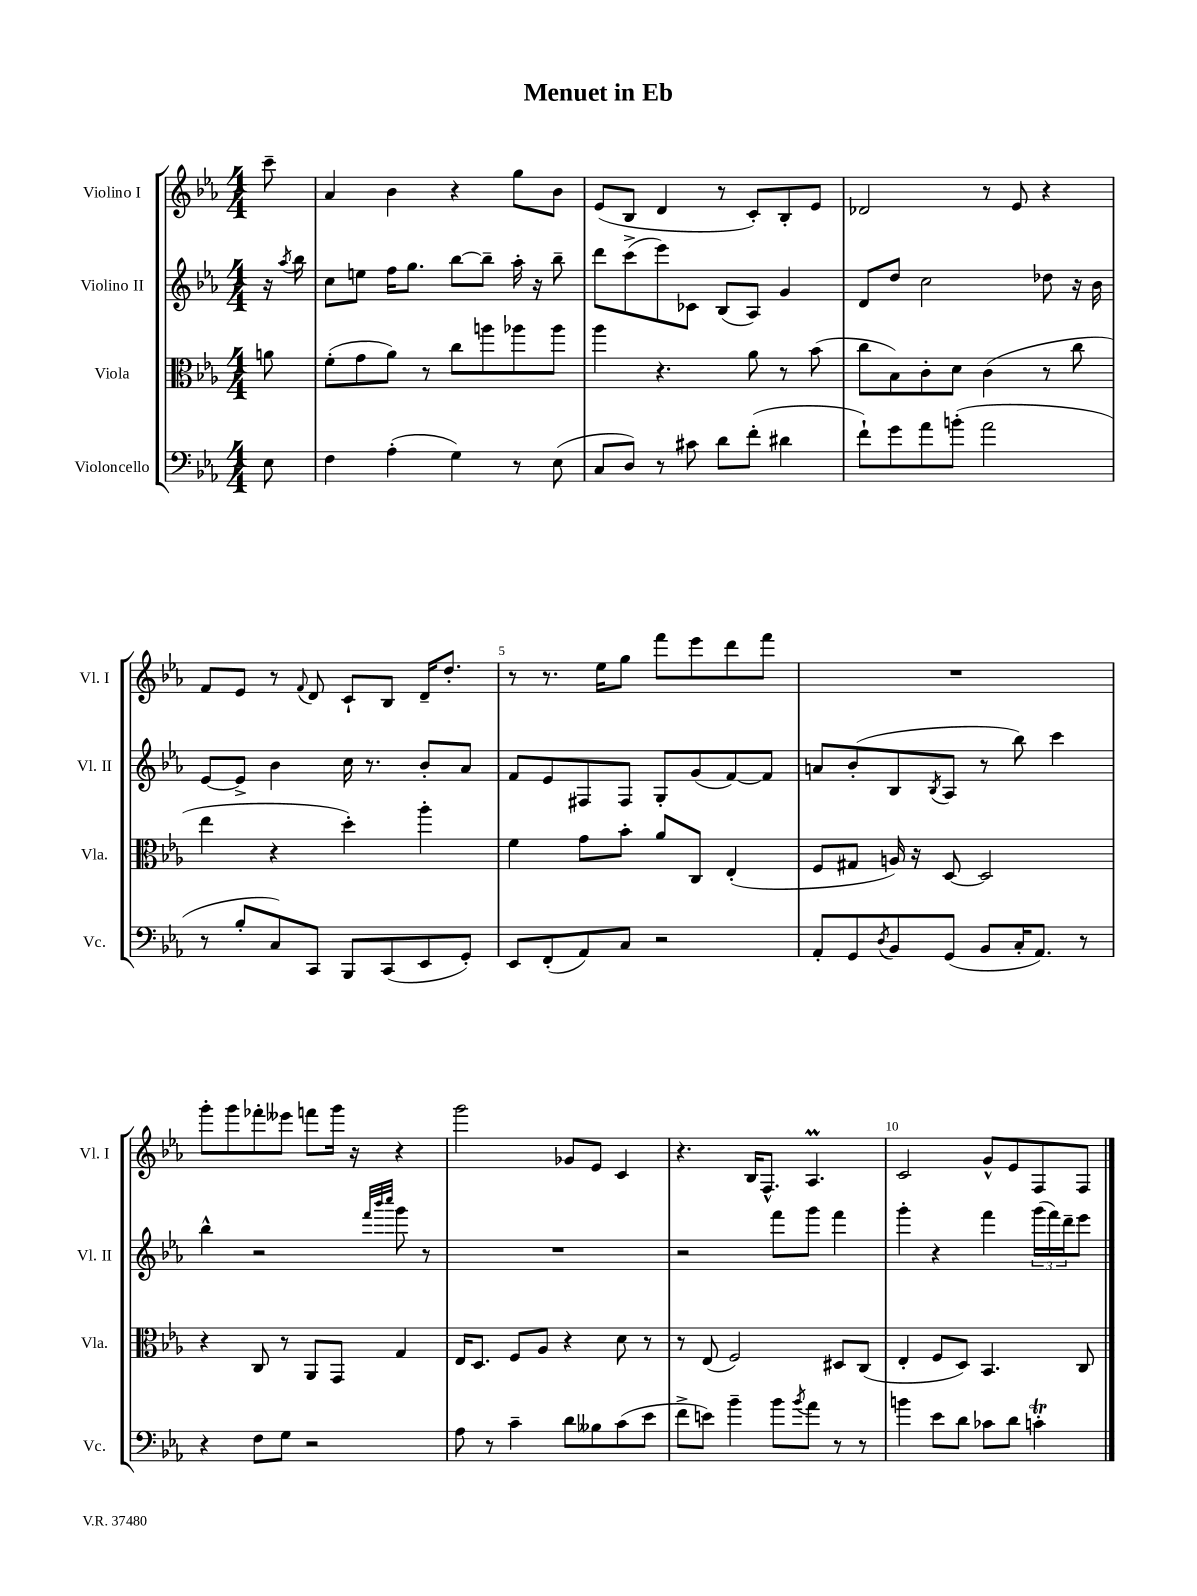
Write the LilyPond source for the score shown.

\header { title = "Menuet in Eb" }
<<
\new StaffGroup <<
\new Staff = "s0" \with { instrumentName = "Violino I" shortInstrumentName = "Vl. I" } {
    \clef treble \key ees \major \numericTimeSignature \time 4/4 \partial 8
    c'''8-- |
    aes'4 bes'4 r4 g''8 bes'8 |
    ees'8( bes8 d'4 r8 c'8-.) bes8-. ees'8 |
    des'2 r8 ees'8 r4 |
    f'8 ees'8 r8 \appoggiatura { f'8 } d'8 c'8-! bes8 d'16-- d''8.-. |
    r8 r8. ees''16 g''8 f'''8 ees'''8 d'''8 f'''8 |
    R1 |
    g'''8-. g'''8 fes'''8-. eeses'''8 f'''8 g'''16 r16 r4 |
    g'''2 ges'8 ees'8 c'4 |
    r4. bes16 f8.-^ aes4.\prall |
    c'2 g'8-^ ees'8 f8 f8 \bar "|." |
}
\new Staff = "s1" \with { instrumentName = "Violino II" shortInstrumentName = "Vl. II" } {
    \clef treble \key ees \major \numericTimeSignature \time 4/4 \partial 8
    r16 \acciaccatura { aes''8 } bes''16 |
    c''8 e''8 f''16 g''8. bes''8~ bes''8-- aes''16-. r16 bes''8-- |
    d'''8 c'''8->( ees'''8) ces'8 bes8( aes8) g'4 |
    d'8 d''8 c''2 des''8 r16 bes'16 |
    ees'8~ ees'8-> bes'4 c''16 r8. bes'8-. aes'8 |
    f'8 ees'8 fis8 fis8 g8-. g'8( f'8~) f'8 |
    a'8 bes'8-.( bes8 \acciaccatura { bes8 } aes8 r8 bes''8) c'''4 |
    bes''4-^ r2 \grace { f'''32 bes'''32 c''''32 } g'''8 r8 |
    R1 |
    r2 f'''8 g'''8 f'''4 |
    g'''4-. r4 f'''4 \tuplet 3/2 { g'''16( f'''16) d'''16-- } ees'''8 \bar "|." |
}
\new Staff = "s2" \with { instrumentName = "Viola" shortInstrumentName = "Vla." } {
    \clef alto \key ees \major \numericTimeSignature \time 4/4 \partial 8
    a'8 |
    f'8-.( g'8 aes'8) r8 c''8 a''8 aes''8 aes''8 |
    aes''4 r4. aes'8 r8 bes'8( |
    c''8 bes8) c'8-. d'8 c'4( r8 c''8 |
    ees''4 r4 d''4-.) aes''4-. |
    f'4 g'8 bes'8-. aes'8 c8 ees4-.( |
    f8 gis8 a16) r16 d8~ d2 |
    r4 c8 r8 aes,8 g,8 g4 |
    ees16 d8. f8 aes8 r4 d'8 r8 |
    r8 ees8( f2) dis8 c8( |
    ees4-. f8 d8) bes,4. c8 \bar "|." |
}
\new Staff = "s3" \with { instrumentName = "Violoncello" shortInstrumentName = "Vc." } {
    \clef bass \key ees \major \numericTimeSignature \time 4/4 \partial 8
    ees8 |
    f4 aes4-.( g4) r8 ees8( |
    c8 d8) r8 cis'8 d'8 f'8-.( dis'4 |
    f'8-!) g'8 aes'8 b'8-.( aes'2 |
    r8 bes8-. c8) c,8 bes,,8 c,8( ees,8 g,8-.) |
    ees,8 f,8-.( aes,8) c8 r2 |
    aes,8-. g,8 \acciaccatura { d8 } bes,8 g,8( bes,8 c16-. aes,8.) r8 |
    r4 f8 g8 r2 |
    aes8 r8 c'4-- d'8 beses8 c'8( ees'8 |
    f'8-> e'8) bes'4-- bes'8 \acciaccatura { bes'8 } aes'8 r8 r8 |
    b'4 ees'8 d'8 ces'8 d'8 c'4-.\trill \bar "|." |
}
>>
>>
\layout { \context { \Score \override BarNumber.break-visibility = ##(#f #t #t) barNumberVisibility = #(every-nth-bar-number-visible 5) } }
